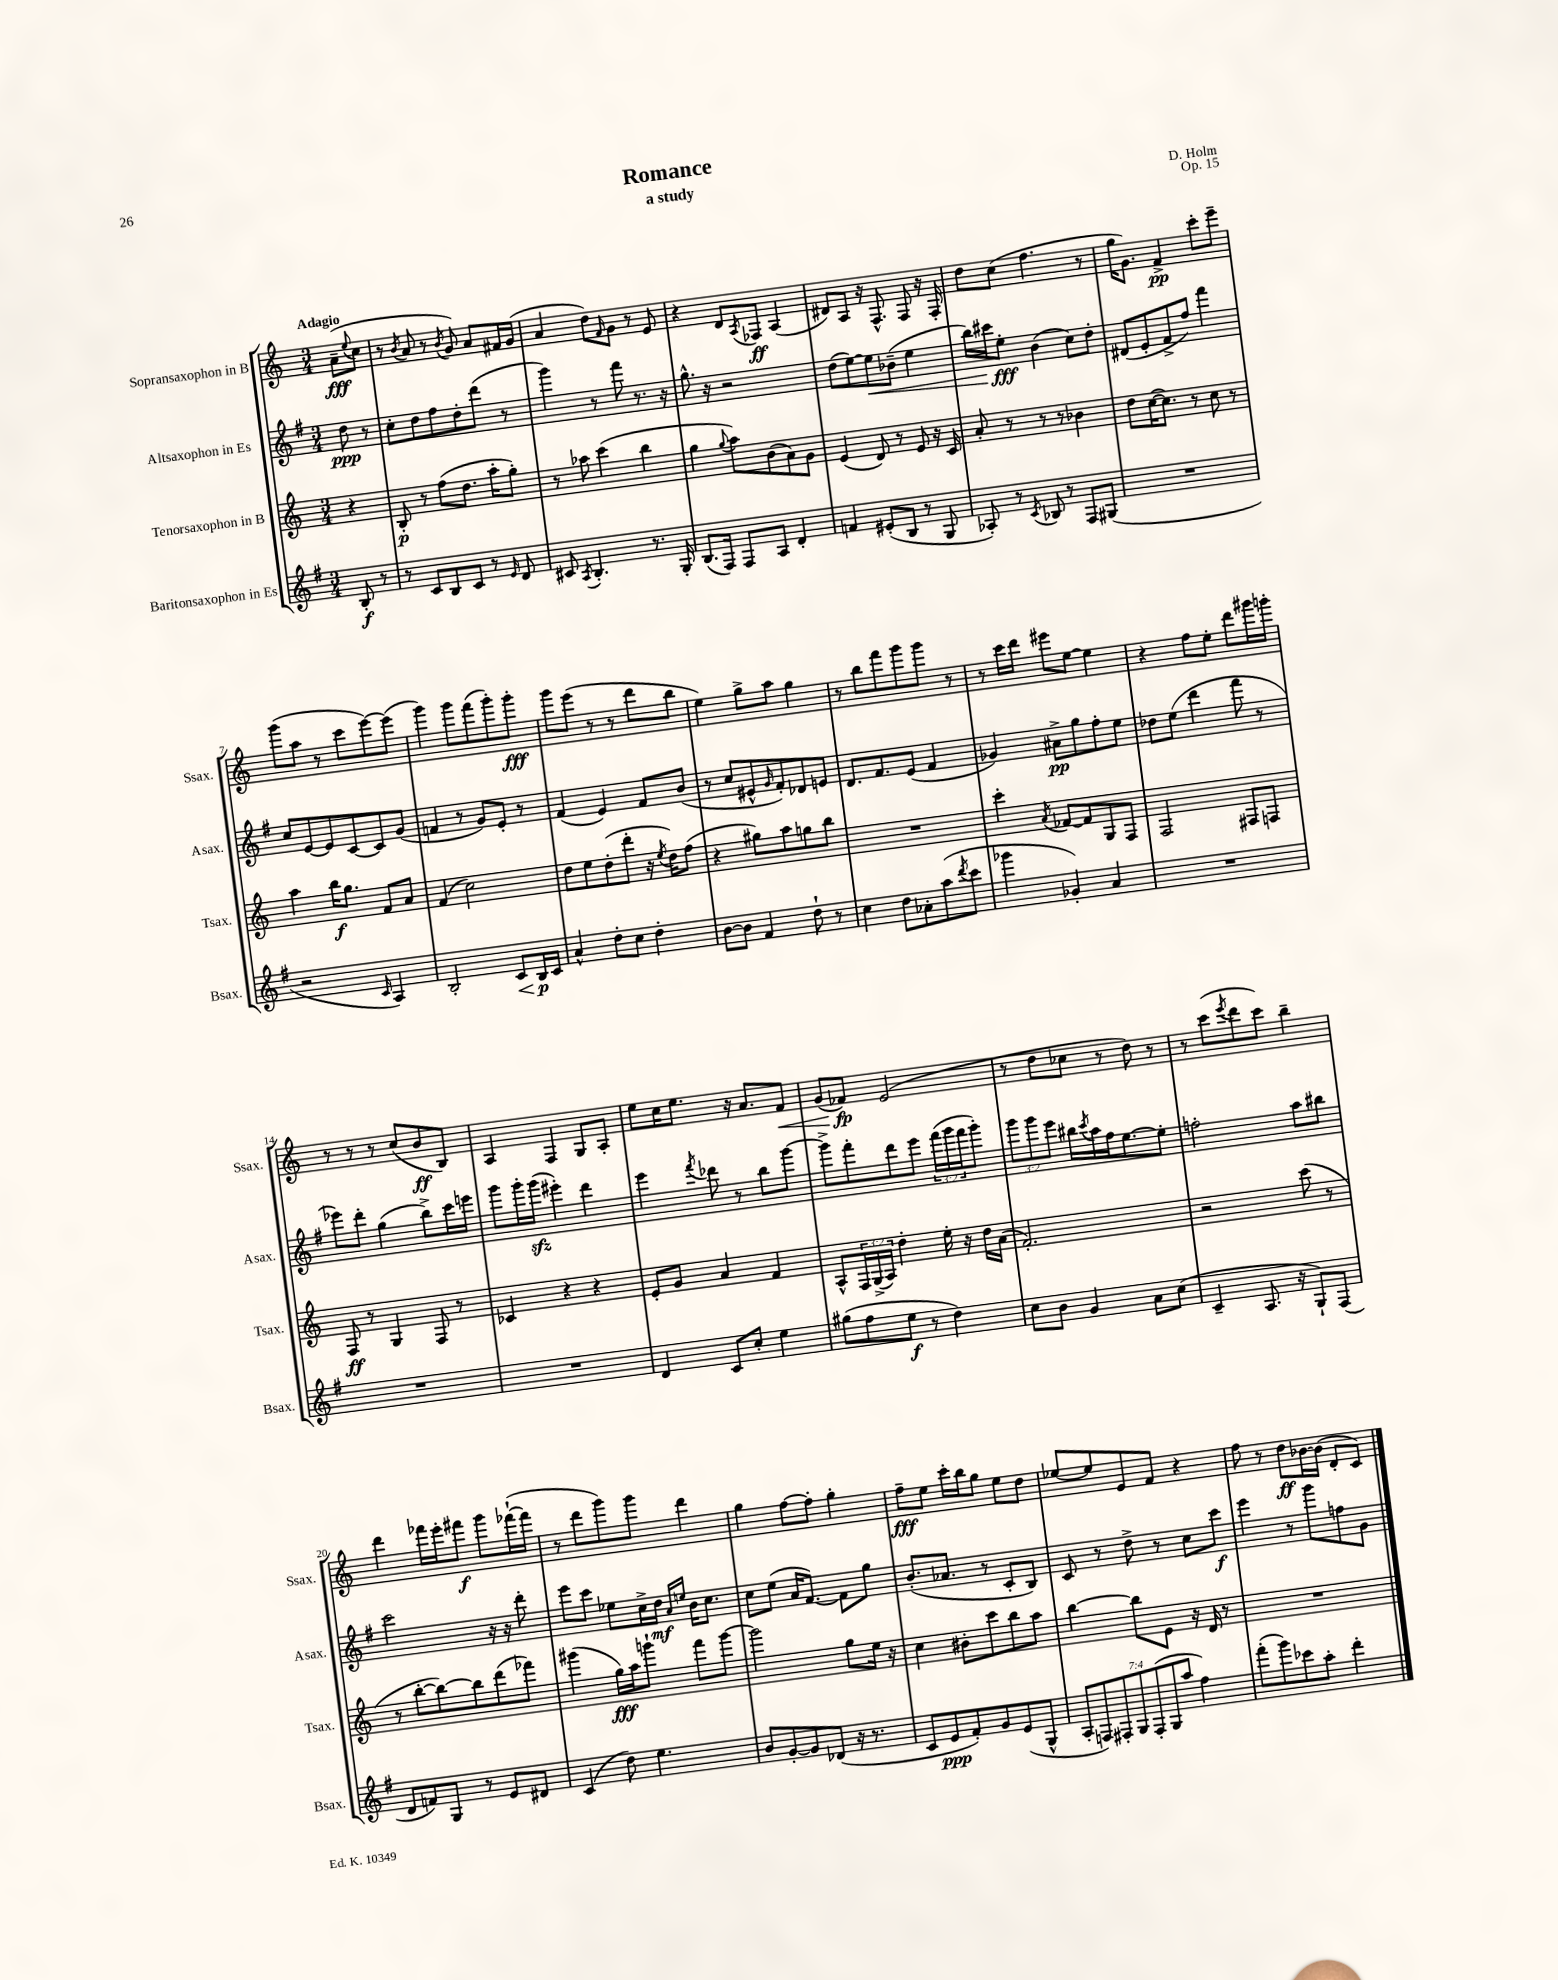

**kern	**kern	**kern	**kern
*staff4	*staff3	*staff2	*staff1
*clefG2	*clefG2	*clefG2	*clefG2
*k[f#]	*k[]	*k[f#]	*k[]
*M3/4	*M3/4	*M3/4	*M3/4
8B'	4r	8dd	(8a~
.	.	.	8qqee
8r	.	8r	8cc
=	=	=	=
8r	8B'	8cc'	8r
.	.	.	8qb
8c	8r	8dd	8a
8B	(8ff	8ff#	8r
.	.	.	8qb
8c	8.dd	8dd'	8g)
8r	.	(8ddd	8a
.	16aa'	.	.
16qqe	.	.	.
8d	8gg')	8r	16f#
.	.	.	(16g
=	=	=	=
8c#	8r	4ggg)	4a
8qA	.	.	.
4.B'	8aa-	.	.
.	(4ccc	8r	8dd)
.	.	.	16qqf
.	.	8fff#	8g
8.r	4bb	8.r	8r
.	.	.	8e
16G'	.	16r	.
=	=	=	=
(8.B	4gg	8.gg^^	4r
16F#)	.	16r	.
.	8qqgg	.	.
8F#	8aa)	2r	8d
.	.	.	8qA
8A	(8b	.	8F-
4d'	8a)	.	(4A
.	8g	.	.
=	=	=	=
4f	(4e	(8dd	8d#)
.	.	[8ee)	8A
(8e#'	8d)	8ee]	16r
.	.	.	8.F^^
8B	8r	(8b-~	.
8r	8e	4ee	8F
8G	16r	.	16r
.	16c	.	16F'
=	=	=	=
8A-')	8a'	16bb)	8dd
.	.	16ccc#	.
8r	8r	8ee'	(8cc
8qc	.	.	.
8B-	8r	(4b	4.ff
8r	8r	.	.
8F#	4b-	8cc)	.
(8G#	.	8dd'	8r
=	=	=	=
2.r	8dd	(8d#	16gg
.	.	.	8.g)
.	([16cc	8e'	.
.	8.cc])	.	.
.	.	8f#^	4f^
.	8r	8ff#)	.
.	8cc	4fff#	8ccc'
.	8r	.	8eee~
=	=	=	=
2r	4aa	8cc	(8ggg
.	.	[8e	8aa
.	16bb	8e]	8r
.	8.gg	.	.
.	.	[8c	8ccc
16qqc	.	.	.
4A)	8f	8c]	[8eee)
.	8a	(8g	(8eee]
=	=	=	=
2B'	(4f	4f	4ggg)
.	2cc)	8r	8ggg
.	.	8g)	(8fff
8c	.	8e'	8ggg')
16B	.	8r	8ggg'
16c	.	.	.
=	=	=	=
4a^^	8dd	(4f#	8ggg
.	8ee	.	(8eee
8dd'	(8dd'	4e)	8r
8cc	8ddd'	.	8r
4dd'	16r	8f#	8ddd
.	8qee	.	.
.	16dd)	.	.
.	(8ff	(8b	8bb
=	=	=	=
[8b	4r	8r	4ee)
8b]	.	8cc	.
4f#	8gg#)	8e#^^	8gg^
.	.	16qqg	.
.	8aa	8f#')	8aa
8dd`	8gg	8d-	4gg
8r	8bb	8e	.
=	=	=	=
4cc	2.r	8.d	8r
.	.	.	8bb
.	.	8.f#	.
8dd	.	.	8fff
8a-'	.	(8e	8ggg
(8aa	.	4f#	8ggg
8qddd	.	.	.
8ccc	.	.	8r
=	=	=	=
4ggg-	4ccc'	4g-)	8r
.	.	.	16ccc
.	.	.	16ddd
.	8qa	.	.
4g-')	[8f-	8a#^	8eee#
.	8f-]	8gg	[8ee
4a	8G	8ff#'	4ee]
.	8F	8ee	.
=	=	=	=
2.r	2F	8dd-	4r
.	.	(8ee	.
.	.	4ddd	8ff
.	.	.	8ee'
.	8F#	8fff#	8ddd
.	8F	8r	16ggg#
.	.	.	16ggg'
=	=	=	=
2.r	8F	8eee-)	8r
.	8r	8ddd'	8r
.	4G	(4gg	8r
.	.	.	(8cc
.	8F	8bb^)	8b
.	8r	16ccc	8B)
.	.	16eee	.
=	=	=	=
2.r	4c-	8ggg	4A
.	.	16ggg'	.
.	.	(16ggg	.
.	4r	4eee#')	4F
.	4r	4ddd	8G
.	.	.	8A'
=	=	=	=
4d	8e'	4eee	8ee
.	8g	.	16cc
.	.	.	8.ee
.	.	8qfff#	.
8c	4a	8ddd-	.
8cc'	.	8r	16r
.	.	.	8.a
4ee	4f	8bb	.
.	.	[8ggg	8f
=	=	=	=
(8gg#	8A^^	8ggg^]	(8g
8ff#	24F	8fff#'	8f-)
.	(24G^	.	.
.	24A)	.	.
8ee	4dd'	8ddd	(2e
8r	.	8eee	.
4dd)	16ee'	(24fff#	.
.	.	24ggg	.
.	16r	.	.
.	.	24fff#	.
.	16dd	8ggg')	.
.	(16a	.	.
=	=	=	=
8cc	2.f')	12ggg	8r
.	.	12ggg	.
8b	.	.	8dd
.	.	12eee	.
4g	.	16bb#	8cc-
.	.	8qccc	.
.	.	16aa	.
.	.	16ff#	8r
.	.	[8.ee	.
8a	.	.	8dd)
(8cc	.	8ee']	8r
=	=	=	=
4c~	2r	2ff'	8r
.	.	.	(8ccc
.	.	.	8qeee
8.A	.	.	8ddd
.	.	.	8ccc)
16r	.	.	.
8G`)	(8ccc	8aa	4bb~
(8F#	8r	8bb#	.
=	=	=	=
8d	8r	2ccc	4ddd
8f)	[8bb'	.	.
8G	8bb_)	.	16fff-
.	.	.	16eee'
8r	8bb]	.	8fff#
8e	(8ddd	16r	8ggg
.	.	16r	.
8d#	8fff-)	8ddd'	([16fff-`
.	.	.	16fff-]
=	=	=	=
(4c	(4ggg#	8eee	8r
.	.	8ccc	8ddd
8dd)	16gg)	8ee-	8ggg)
.	16aa	.	.
4.ee	8ggg`	16cc^	8ggg
.	.	16dd	.
.	.	16qqa	.
.	.	16qqee	.
.	8fff	16b	4ddd
.	.	8.cc	.
.	[8ggg	.	.
=	=	=	=
8b	2ggg]	8cc	4gg
[8g'	.	(8ee	.
8g]	.	16a	[8ff
.	.	[8.f#)	.
(8d-	.	.	8ff']
16r	8gg	8f#]	4gg'
8.r	.	.	.
.	16ee	8gg	.
.	16r	.	.
=	=	=	=
8c	4cc	(8.b'	8ff~
8e	.	.	8ee
.	.	8.a-	.
8f#')	8b#'	.	16ccc'
.	.	.	16bb
8g	8ccc	8r	8gg
(8e	8bb	8c'	8ee
8G^^	8aa	8B)	8dd
=	=	=	=
14A'	[4bb	8c	[8ee-
14F)	.	.	.
.	.	8r	8ee-]
14F#'	.	.	.
14G	.	.	.
.	8bb]	8dd^	8e
(14F#'	.	.	.
14G	.	.	.
.	8e	8r	8f
14aa	.	.	.
4ff#)	16r	8cc	4r
.	16d	.	.
.	8r	8ccc	.
=	=	=	=
(8fff#'	2.r	4eee	8ff
8ggg)	.	.	8r
8ccc-	.	8r	8dd
8aa'	.	8ggg	[16b-
.	.	.	(16b-]
4ddd'	.	8ff	8d'
.	.	8g	8c)
==	==	==	==
*-	*-	*-	*-
